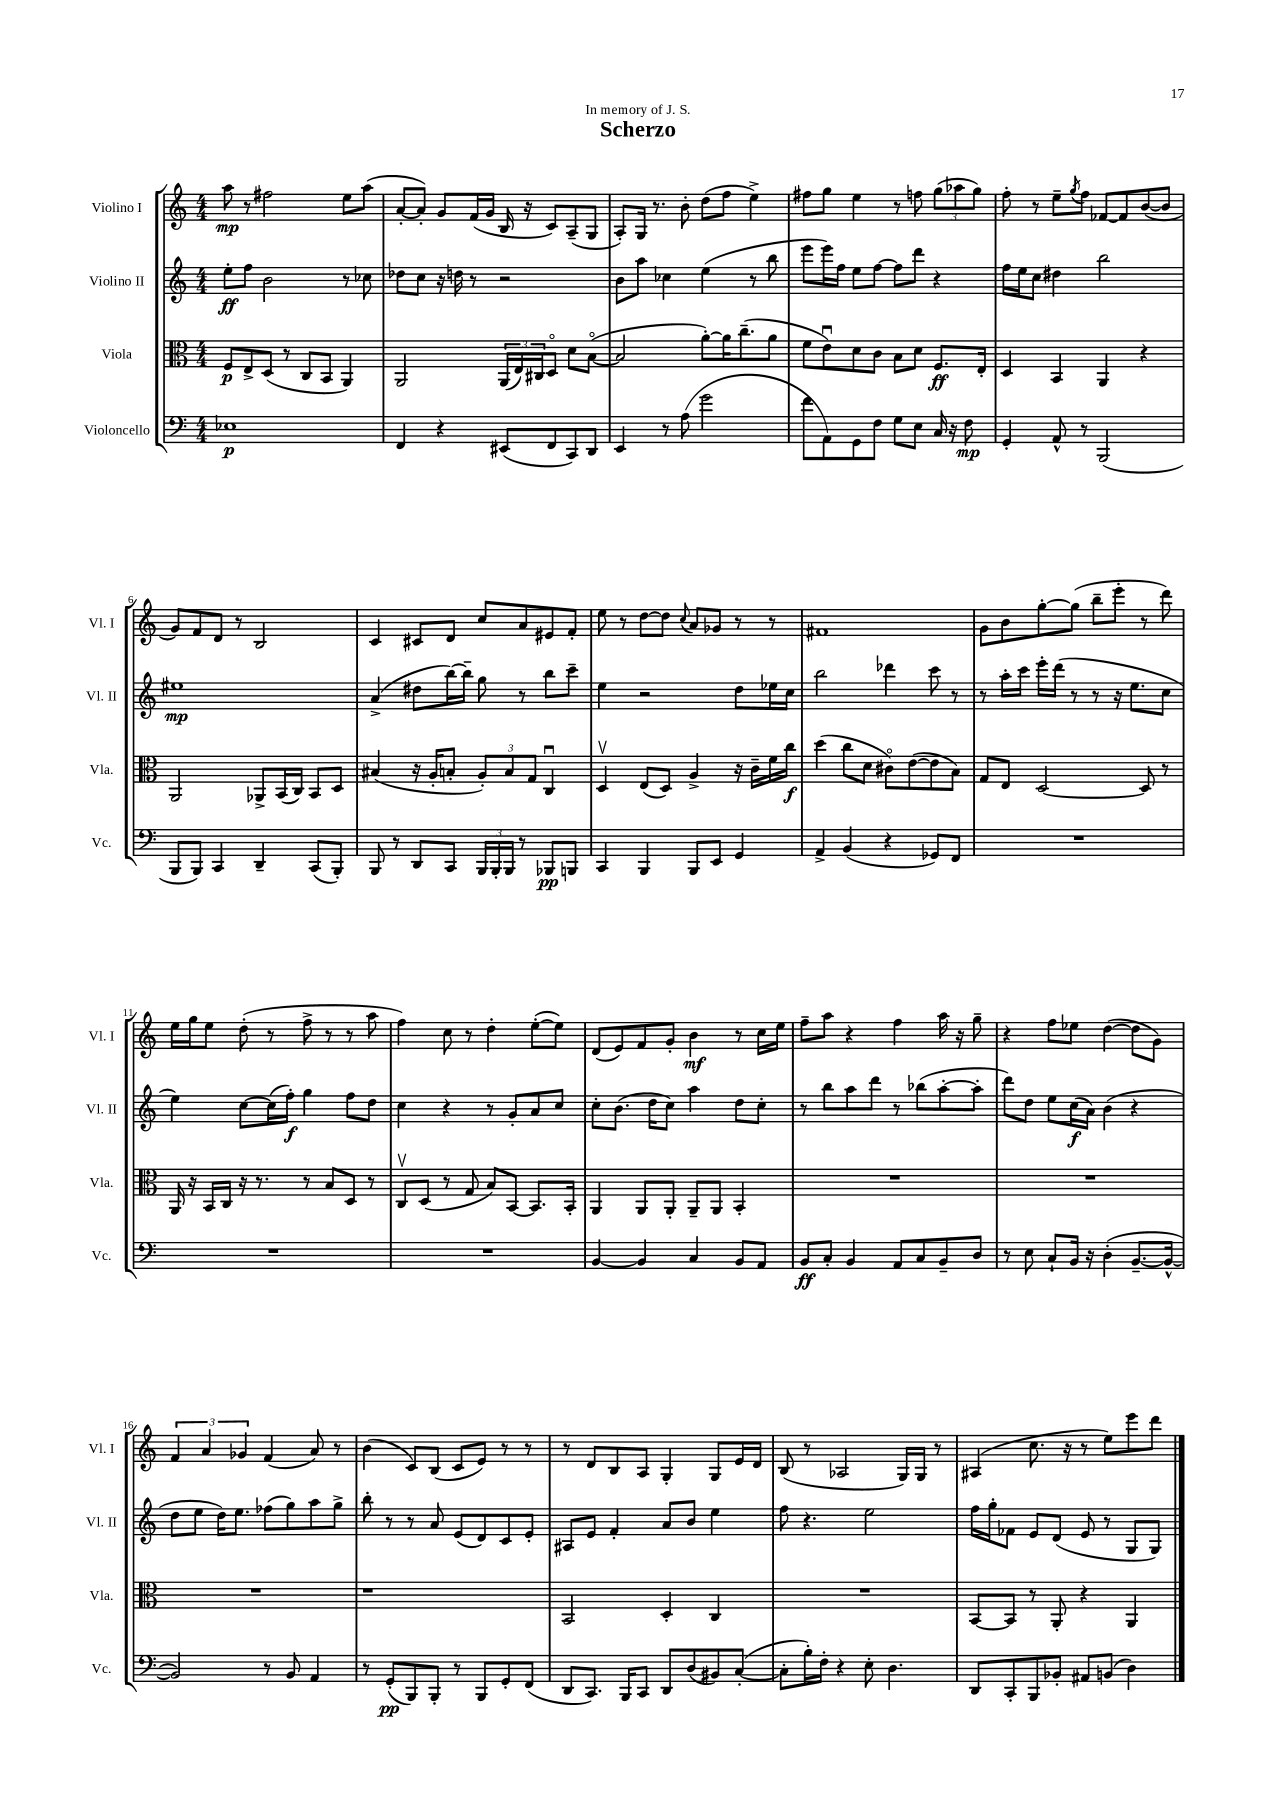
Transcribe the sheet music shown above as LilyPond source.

\header { title = "Scherzo" dedication = "In memory of J. S." }
<<
\new StaffGroup <<
\new Staff = "s0" \with { instrumentName = "Violino I" shortInstrumentName = "Vl. I" } {
    \clef treble \key c \major \numericTimeSignature \time 4/4
    a''8\mp r8 fis''2 e''8 a''8( |
    a'8~-. a'8-.) g'8 f'16( g'16 b16 r16 c'8) a8--( g8 |
    a8-.) g16 r8. b'8-. d''8( f''8 e''4->) |
    fis''8 g''8 e''4 r8 f''8 \tuplet 3/2 { g''8( aes''8 g''8) } |
    f''8-. r8 e''8-- \acciaccatura { g''8 } f''8 fes'8~ fes'8 b'8~( b'8 |
    g'8) f'8 d'8 r8 b2 |
    c'4 cis'8 d'8 c''8 a'8 eis'8 f'8-. |
    e''8 r8 d''8~ d''8 \appoggiatura { c''8 } a'8 ges'8 r8 r8 |
    fis'1 |
    g'8 b'8 g''8~-. g''8( b''8-- e'''8-. r8 d'''8) |
    e''16 g''16 e''8 d''8-.( r8 f''8-> r8 r8 a''8 |
    f''4) c''8 r8 d''4-. e''8~-.( e''8) |
    d'8( e'8) f'8 g'8-. b'4\mf r8 c''16 e''16 |
    f''8-- a''8 r4 f''4 a''16 r16 g''8-- |
    r4 f''8 ees''8 d''4~( d''8 g'8) |
    \tuplet 3/2 { f'4 a'4 ges'4 } f'4( a'8) r8 |
    b'4( c'8) b8( c'8 e'8) r8 r8 |
    r8 d'8 b8 a8 g4-. g8 e'16 d'16 |
    b8( r8 aes2 g16) g16 r8 |
    ais4( c''8. r16 r8 e''8) e'''8 d'''8 \bar "|." |
}
\new Staff = "s1" \with { instrumentName = "Violino II" shortInstrumentName = "Vl. II" } {
    \clef treble \key c \major \numericTimeSignature \time 4/4
    e''8-.\ff f''8 b'2 r8 ces''8 |
    des''8 c''8 r16 d''16 r8 r2 |
    b'8 a''8 ces''4 e''4( r8 b''8 |
    e'''8 e'''16) f''16 e''8 f''8~ f''8 d'''8 r4 |
    f''16 e''16 c''8 dis''4 b''2 |
    eis''1\mp |
    a'4->( dis''8 b''16~) b''16-- g''8 r8 b''8 c'''8-- |
    e''4 r2 d''8 ees''16 c''16 |
    b''2 des'''4 c'''8 r8 |
    r8 a''16-. c'''16 e'''16-. d'''16( r8 r8 r16 e''8. c''8 |
    e''4) c''8~ c''16( f''16-.\f) g''4 f''8 d''8 |
    c''4 r4 r8 g'8-. a'8 c''8 |
    c''8-. b'8.( d''16 c''8) a''4 d''8 c''8-. |
    r8 b''8 a''8 d'''8 r8 bes''8( a''8~-. a''8-. |
    d'''8) d''8 e''8 c''16\f( a'16) b'4( r4 |
    d''8 e''8 d''16) e''8. fes''8( g''8) a''8 g''8-> |
    b''8-. r8 r8 a'8 e'8( d'8) c'8 e'8-. |
    ais8 e'8 f'4-. a'8 b'8 e''4 |
    f''8 r4. e''2 |
    f''16 g''16-. fes'8 e'8 d'8( e'8 r8 g8 g8) \bar "|." |
}
\new Staff = "s2" \with { instrumentName = "Viola" shortInstrumentName = "Vla." } {
    \clef alto \key c \major \numericTimeSignature \time 4/4
    f8\p e8-> d8( r8 c8 b,8 a,4) |
    a,2 \tuplet 3/2 { a,16( e16) cis16 } d8\flageolet d'8 b8~\flageolet( |
    b2 a'8~-.) a'16 c''8.--( a'8 |
    f'8 e'8\downbow) d'8 c'8 b8 d'8 f8.\ff e16-. |
    d4 b,4 a,4 r4 |
    a,2 aes,8-> b,16( c16) b,8 d8 |
    bis4( r16 a16-. b8-. \tuplet 3/2 { a8-.) b8 g8 } c4\downbow |
    d4\upbow e8( d8) a4-> r16 c'16-- f'16 c''16\f |
    d''4( c''8 d'8 cis'8\flageolet) e'8~( e'8 b8) |
    g8 e8 d2~ d8 r8 |
    a,16 r16 b,16 c16 r16 r8. r8 b8 d8 r8 |
    c8\upbow d8( r8 g8 b8) b,8~ b,8. b,16-. |
    a,4 a,8 a,8-. a,8-- a,8 b,4-. |
    R1 |
    R1 |
    R1 |
    r1 |
    b,2 d4-. c4 |
    R1 |
    b,8~ b,8 r8 a,8-. r4 a,4 \bar "|." |
}
\new Staff = "s3" \with { instrumentName = "Violoncello" shortInstrumentName = "Vc." } {
    \clef bass \key c \major \numericTimeSignature \time 4/4
    ees1\p |
    f,4 r4 eis,8( f,8 c,8) d,8 |
    e,4 r8 a8( g'2 |
    f'8 a,8) g,8 f8 g8 e8 c16 r16 f8\mp |
    g,4-. a,8-^ r8 b,,2( |
    b,,8 b,,8) c,4 d,4-- c,8( b,,8-.) |
    b,,8 r8 d,8 c,8 \tuplet 3/2 { b,,16 b,,16-. b,,16 } r8 bes,,8\pp b,,8 |
    c,4 b,,4 b,,8 e,8 g,4 |
    a,4-> b,4( r4 ges,8) f,8 |
    R1 |
    R1 |
    R1 |
    b,4~ b,4 c4 b,8 a,8 |
    b,8\ff c8-. b,4 a,8 c8 b,8-- d8 |
    r8 e8 c8-! b,16 r16 d4-.( b,8.~-- b,16~-^ |
    b,2) r8 b,8 a,4 |
    r8 g,8-.\pp( b,,8) b,,8-. r8 b,,8 g,8-. f,8( |
    d,8 c,8.) b,,16 c,8 d,8 d8( bis,8) c8~-.( |
    c8-. b16-.) f16-. r4 e8-. d4. |
    d,8 c,8-. b,,8 bes,8-. ais,8 b,8( d4) \bar "|." |
}
>>
>>
